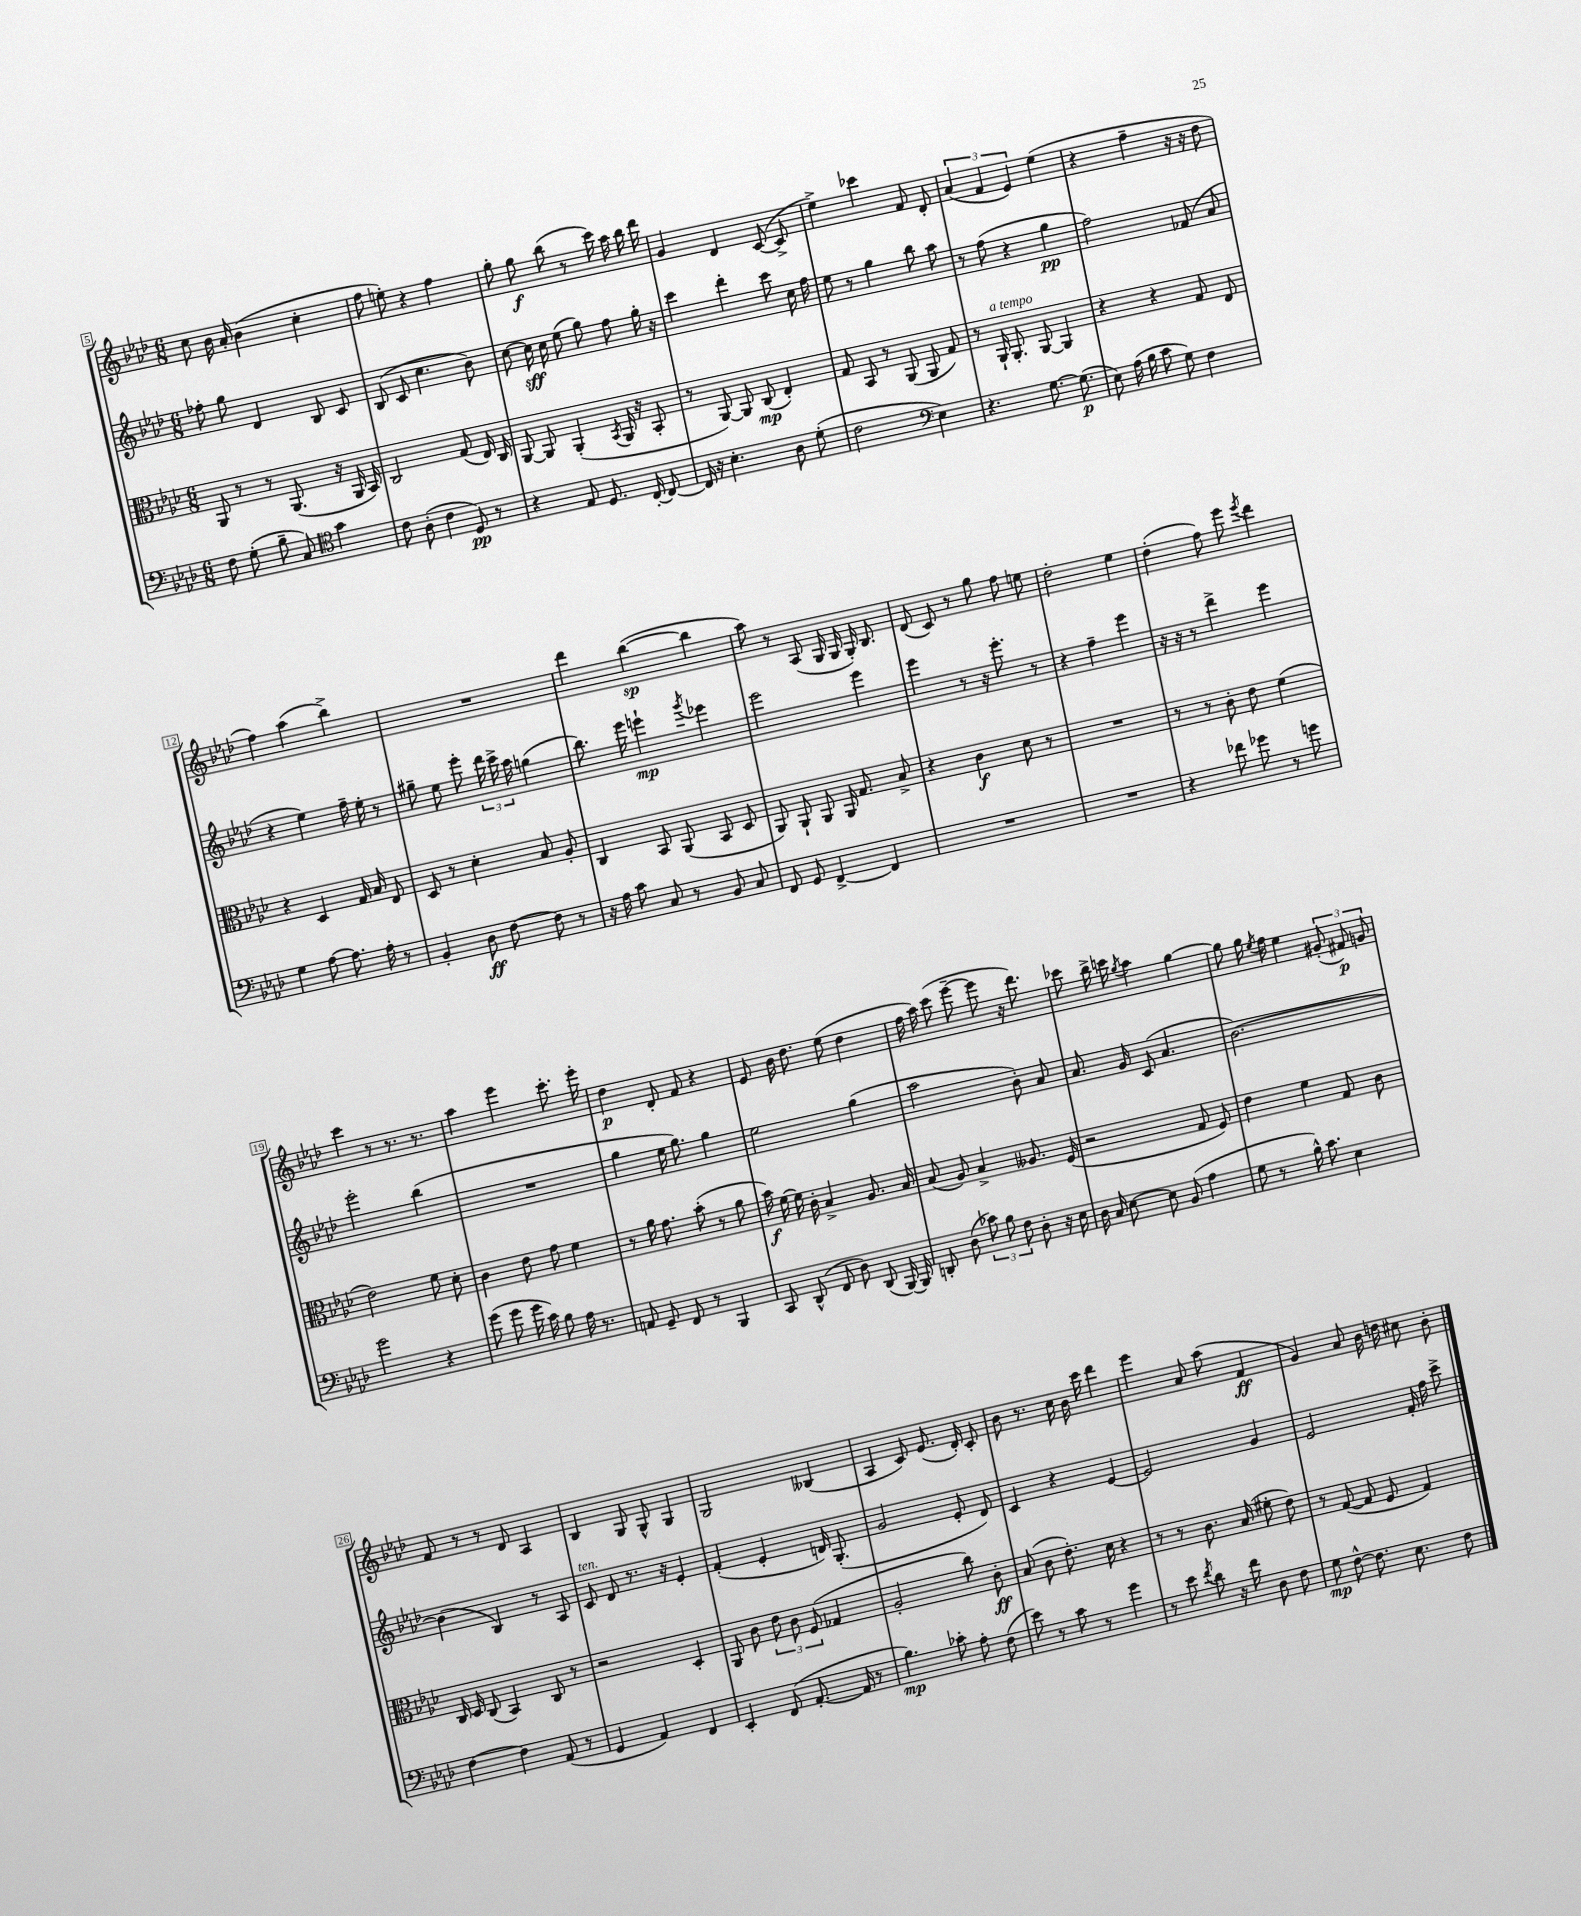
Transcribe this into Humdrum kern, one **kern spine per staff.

**kern	**dynam	**kern	**dynam	**kern	**dynam	**kern	**dynam
*part4	*part4	*part3	*part3	*part2	*part2	*part1	*part1
*staff4	*staff4	*staff3	*staff3	*staff2	*staff2	*staff1	*staff1
*clefF4	*	*clefC3	*	*clefG2	*	*clefG2	*
*k[b-e-a-d-]	*	*k[b-e-a-d-]	*	*k[b-e-a-d-]	*	*k[b-e-a-d-]	*
*M6/8	*	*M6/8	*	*M6/8	*	*M6/8	*
=5	=5	=5	=5	=5	=5	=5	=5
8F\	.	8AA-/	.	8ff-X'\	.	8cc\	.
(8G'\	.	8r	.	8gg\	.	16b-\	.
.	.	.	.	.	.	16a-'/	.
8B-~\	.	8r	.	4d-/	.	(4b-\	.
8C/)	.	(8.AA-/	.	.	.	.	.
*clefC4	*	*	*	*	*	*	*
4g\	.	.	.	8B-/	.	4cc'\	.
.	.	16r	.	.	.	.	.
.	.	16AA-/	.	8c/	.	.	.
.	.	16BB-/)	.	.	.	.	.
=6	=6	=6	=6	=6	=6	=6	=6
8c\	.	2C/	.	(8B-/	.	8ff\	.
(8A-'\	.	.	.	8c/	.	8een'\)	.
4c\	.	.	.	4.cc\	.	4r	.
8D-/)	pp	(8G/	.	.	.	4ff\	.
8r	.	16E-/)	.	8b-\)	.	.	.
.	.	16C/	.	.	.	.	.
=7	=7	=7	=7	=7	=7	=7	=7
4r	.	[8AA-/	.	[8cc\	.	8gg'\	.
.	.	8AA-/]	.	16cc\]	sff	8gg\	f
.	.	.	.	16cc\	.	.	.
8E-/	.	(4AA-'/	.	(8ee-\	.	(8bb-\	.
8.D-/	.	.	.	8gg\)	.	8r	.
.	.	8qBB-/	.	.	.	.	.
.	.	16AA-/	.	8ff\	.	16ccc\)	.
[16C'/	.	16r	.	.	.	16aa-\	.
8C/_	.	8BB-'/	.	16gg'\	.	16bb-\	.
.	.	.	.	16r	.	16ddd-\	.
=8	=8	=8	=8	=8	=8	=8	=8
16C/]	.	8r	.	4ccc\	.	4g/	.
16r	.	.	.	.	.	.	.
4.B-'\	.	[8AA-/)	.	.	.	.	.
.	.	8AA-/]	.	4ddd-'\	.	4d-/	.
.	.	(8C/	mp	.	.	.	.
8A-\	.	4E-'/)	.	8ccc\	.	([8c/	.
(8d-'\	.	.	.	16cc\	.	8c^/]	.
.	.	.	.	16ff\	.	.	.
=9	=9	=9	=9	=9	=9	=9	=9
2c\	.	8G/	.	8ee-\	.	4ee-^\)	.
.	.	8BB-/	.	8r	.	.	.
.	.	8r	.	4gg\	.	4ccc-X\	.
.	.	(8AA-/	.	.	.	.	.
*clefF4	*	*	*	*	*	*	*
4E-\)	.	8AA-/	.	8bb-\	.	8f/	.
.	.	8G/)	.	8aa-\	.	8d-'/	.
=10	=10	=10	=10	=10	=10	=10	=10
4.r	.	8r	.	8r	.	(6a-/	.
!	!	!LO:TX:a:i:t=a tempo	!	!	!	!	!
.	.	16AA-`/	.	(8ff\	.	.	.
.	.	.	.	.	.	6f/	.
.	.	8.AA-'/	.	.	.	.	.
.	.	.	.	4r	.	.	.
.	.	.	.	.	.	6e-/)	.
[8.G\	.	[8AA-/	.	.	.	.	.
.	.	4AA-/]	.	4gg\	pp	(4ee-\	.
(8.G\]	p	.	.	.	.	.	.
=11	=11	=11	=11	=11	=11	=11	=11
8E-\)	.	4r	.	2ff\)	.	4r	.
(16A-\	.	.	.	.	.	.	.
16B-\	.	.	.	.	.	.	.
8c\	.	4r	.	.	.	4ff~\	.
8G\)	.	.	.	.	.	.	.
4F\	.	8G/	.	(8f-X/	.	16r	.
.	.	.	.	.	.	16r	.
.	.	8E-/	.	8a-/	.	8dd-\	.
!!LO:LB:g=z
=12	=12	=12	=12	=12	=12	=12	=12
4G\	.	4r	.	4r	.	4ff\)	.
[8A-\	.	4D-/	.	4ee-\)	.	(4aa-\	.
8.A-\]	.	.	.	.	.	.	.
.	.	16G/	.	16ff~\	.	4bb-^\)	.
16A-'\	.	16B-/	.	16ee-'\	.	.	.
8r	.	8E-/	.	8r	.	.	.
=13	=13	=13	=13	=13	=13	=13	=13
4BB-'/	.	8D-/	.	8gg#X~\	.	2.r	.
.	.	8r	.	8ee-\	.	.	.
8D-\	ff	4d-'\	.	8eee-'\	.	.	.
[8F\	.	.	.	24ddd-\	.	.	.
.	.	.	.	24ccc^\	.	.	.
.	.	.	.	24aa-\	.	.	.
8F\]	.	8B-/	.	(4ggn\	.	.	.
8r	.	8A-'/	.	.	.	.	.
=14	=14	=14	=14	=14	=14	=14	=14
16r	.	4C/	.	8.bb-\)	.	4ddd-\	.
16A-\	.	.	.	.	.	.	.
8c\	.	.	.	.	.	.	.
.	.	.	.	16eee-\	.	.	.
8C/	.	8BB-/	.	4eeen`\	mp	([4bb-\	sp
8r	.	(8AA-/	.	.	.	.	.
.	.	.	.	8qggg/	.	.	.
8BB-/	.	8BB-/	.	4eee-X\	.	4bb-\]	.
8C/	.	8D-/	.	.	.	.	.
=15	=15	=15	=15	=15	=15	=15	=15
8FF/	.	8AA-/)	.	2eee-\	.	8aa-\)	.
8GG/	.	8AA-`/	.	.	.	8r	.
[4FF^/	.	8AA-/	.	.	.	(8A-/	.
.	.	16AA-/	.	.	.	16G/	.
.	.	8.G/	.	.	.	16G/	.
4FF/]	.	.	.	4eee-\	.	16G'/)	.
.	.	.	.	.	.	8.B-/	.
.	.	8B-^/	.	.	.	.	.
=16	=16	=16	=16	=16	=16	=16	=16
2.r	.	4r	.	4eee-\	.	(8d-/	.
.	.	.	.	.	.	8c/)	.
.	.	4c\	f	8r	.	8r	.
.	.	.	.	16r	.	8gg\	.
.	.	.	.	8.eee-'\	.	.	.
.	.	8d-\	.	.	.	8ff\	.
.	.	8r	.	8r	.	8een\	.
=17	=17	=17	=17	=17	=17	=17	=17
2.r	.	2.r	.	4r	.	2dd-'\	.
.	.	.	.	4ff~\	.	.	.
.	.	.	.	4eee-\	.	4ee-\	.
=18	=18	=18	=18	=18	=18	=18	=18
4r	.	8r	.	16r	.	(4dd-'\	.
.	.	.	.	16r	.	.	.
.	.	8r	.	8r	.	.	.
8f-X\	.	8c'\	.	4ddd-^\	.	8ff\)	.
8g-X\	.	8e-\	.	.	.	8eee-\	.
.	.	.	.	.	.	8qeee-/	.
8r	.	(4f\	.	4eee-\	.	4ddd-\	.
8gn\	.	.	.	.	.	.	.
!!LO:LB:g=z
=19	=19	=19	=19	=19	=19	=19	=19
2g\	.	2e-\)	.	2eee-'\	.	4ccc\	.
.	.	.	.	.	.	8r	.
.	.	.	.	.	.	8.r	.
4r	.	8f\	.	(4bb-\	.	.	.
.	.	.	.	.	.	8.r	.
.	.	8d-'\	.	.	.	.	.
=20	=20	=20	=20	=20	=20	=20	=20
(8g\	.	4c\	.	2.r	.	4aa-\	.
8g\	.	.	.	.	.	.	.
16g\	.	8e-\	.	.	.	4eee-\	.
16c\)	.	.	.	.	.	.	.
8B-\	.	8g\	.	.	.	.	.
16A-\	.	4f\	.	.	.	8.ccc'\	.
8.r	.	.	.	.	.	.	.
.	.	.	.	.	.	16eee-'\	.
=21	=21	=21	=21	=21	=21	=21	=21
8AAn/	.	8r	.	4gg\	.	4dd-\	p
8GG~/	.	16a-\	.	.	.	.	.
.	.	8.g\	.	.	.	.	.
8FF/	.	.	.	16ee-\	.	8d-'/	.
.	.	.	.	8.gg\)	.	.	.
8r	.	(8b-'\	.	.	.	8f/	.
4BBB-/	.	8r	.	4gg\	.	4r	.
.	.	8a-\	.	.	.	.	.
=22	=22	=22	=22	=22	=22	=22	=22
8CC/	.	16b-\)	f	2ee-\	.	8e-/	.
.	.	[16f\	.	.	.	.	.
(8DD-^^/	.	16f\]	.	.	.	16b-\	.
.	.	16c'\	.	.	.	8.dd-\	.
8FF/	.	4B-^/	.	.	.	.	.
8D-\)	.	.	.	.	.	(8ee-\	.
(8DD-/	.	8.A-/	.	(4gg\	.	4dd-\	.
[16BBB-/)	.	.	.	.	.	.	.
16BBB-/]	.	16B-/	.	.	.	.	.
=23	=23	=23	=23	=23	=23	=23	=23
8DDn'/	.	(8B-/	.	2aa-\	.	16ff\	.
.	.	.	.	.	.	16aa-\)	.
(8D-\	.	8A-/)	.	.	.	(8ccc\	.
12c-X\)	.	4B-^/	.	.	.	[8eee-~\	.
12B-\	.	.	.	.	.	.	.
.	.	.	.	.	.	8eee-\]	.
12F\	.	.	.	.	.	.	.
8D-'\	.	8.A--X/	.	8b-'\)	.	16r	.
.	.	.	.	.	.	8.ddd-\)	.
16r	.	.	.	8a-/	.	.	.
16E-\	.	(16F/	.	.	.	.	.
=24	=24	=24	=24	=24	=24	=24	=24
16D-\	.	2r	.	8.a-/	.	8ccc-X\	.
16C/	.	.	.	.	.	.	.
[8E-\	.	.	.	.	.	16bb-^\	.
.	.	.	.	16g/	.	16cccn\	.
.	.	.	.	.	.	8qgg/	.
8E-\]	.	.	.	(8c/	.	4aa-\	.
(8BB-/	.	.	.	4.a-/	.	.	.
4A-\	.	8G/	.	.	.	[4gg\	.
.	.	8F/)	.	.	.	.	.
=25	=25	=25	=25	=25	=25	=25	=25
8G\	.	4e-\	.	[2.b-\)	.	8gg\]	.
8r	.	.	.	.	.	16gg\	.
.	.	.	.	.	.	8qee-/	.
.	.	.	.	.	.	16ff\	.
16B-^^\)	.	4f\	.	.	.	4ee-\	.
8.c\	.	.	.	.	.	.	.
4E-\	.	8G/	.	.	.	(12g#X'/	.
.	.	.	.	.	.	12f#X/)	p
.	.	8c\	.	.	.	.	.
.	.	.	.	.	.	12gn/	.
!!LO:LB:g=z
=26	=26	=26	=26	=26	=26	=26	=26
[4F\	.	16C/	.	(4b-\]	.	8f/	.
.	.	16D-/	.	.	.	.	.
.	.	(8C/	.	.	.	8r	.
4F\]	.	4BB-/)	.	4B-/)	.	8r	.
.	.	.	.	.	.	8d-/	.
(8AA-/	.	8C/	.	8r	.	4A-/	.
8r	.	8r	.	8A-/	.	.	.
=27	=27	=27	=27	=27	=27	=27	=27
!	!	!	!	!LO:TX:a:i:t=ten.	!	!	!
4GG/	.	2r	.	8c/	.	4B-/	.
.	.	.	.	8d-/	.	.	.
4AA-/)	.	.	.	8.r	.	8G/	.
.	.	.	.	.	.	8G^^/	.
.	.	.	.	16r	.	.	.
4FF/	.	4D-'/	.	4e-'/	.	4G/	.
=28	=28	=28	=28	=28	=28	=28	=28
4EE-'/	.	8AA-/	.	(4f'/	.	2G/	.
.	.	8c\	.	.	.	.	.
(8FF/	.	12e-\	.	4e-'/	.	.	.
.	.	12c\	.	.	.	.	.
[8.AA-'/	.	.	.	.	.	.	.
.	.	(12F/	.	.	.	.	.
.	.	4G-X/	.	16dn/)	.	(4B--X/	.
16AA-/]	.	.	.	(8.G'/	.	.	.
8r	.	.	.	.	.	.	.
=29	=29	=29	=29	=29	=29	=29	=29
4.B-\)	mp	2A-'/	.	2g/	.	4A-/	.
.	.	.	.	.	.	8c/)	.
8c-X'\	.	.	.	.	.	(8.e-/	.
8A-'\	.	8cc\)	.	8e-'/	.	.	.
.	.	.	.	.	.	16d-'/)	.
(8F\	.	8c'\	ff	8d-/)	.	8c'/	.
=30	=30	=30	=30	=30	=30	=30	=30
8e-\)	.	(8B-/	.	4c/	.	8b-\	.
8r	.	8c\	.	.	.	8.r	.
8c\	.	8.e-'\)	.	4r	.	.	.
.	.	.	.	.	.	16cc\	.
8r	.	.	.	.	.	16b-\	.
.	.	16d-\	.	.	.	16ccc\	.
4g\	.	4r	.	[4e-/	.	4ddd-\	.
=31	=31	=31	=31	=31	=31	=31	=31
8r	.	8r	.	2e-/]	.	4eee-\	.
8e-\	.	8r	.	.	.	.	.
8qf/	.	.	.	.	.	.	.
8d-\	.	8.c\	.	.	.	8a-/	.
16r	.	.	.	.	.	(8aa-\	.
16f\	.	(16B-/	.	.	.	.	.
8D-\	.	8f#X'\	.	4g/	.	4f/	ff
8F\	.	8e-\)	.	.	.	.	.
=32	=32	=32	=32	=32	=32	=32	=32
8G\	mp	8r	.	2e-/	.	4g/)	.
[8F^^\	.	([8G/	.	.	.	.	.
8.F\]	.	8G/]	.	.	.	8a-/	.
.	.	8F/	.	.	.	16b-\	.
8.E-\	.	.	.	.	.	16ddn\	.
.	.	4G/)	.	16f'/	.	8cc#X\	.
.	.	.	.	16ff\	.	.	.
8F\	.	.	.	8ccc^\	.	8b-'\	.
==	==	==	==	==	==	==	==
*-	*-	*-	*-	*-	*-	*-	*-
